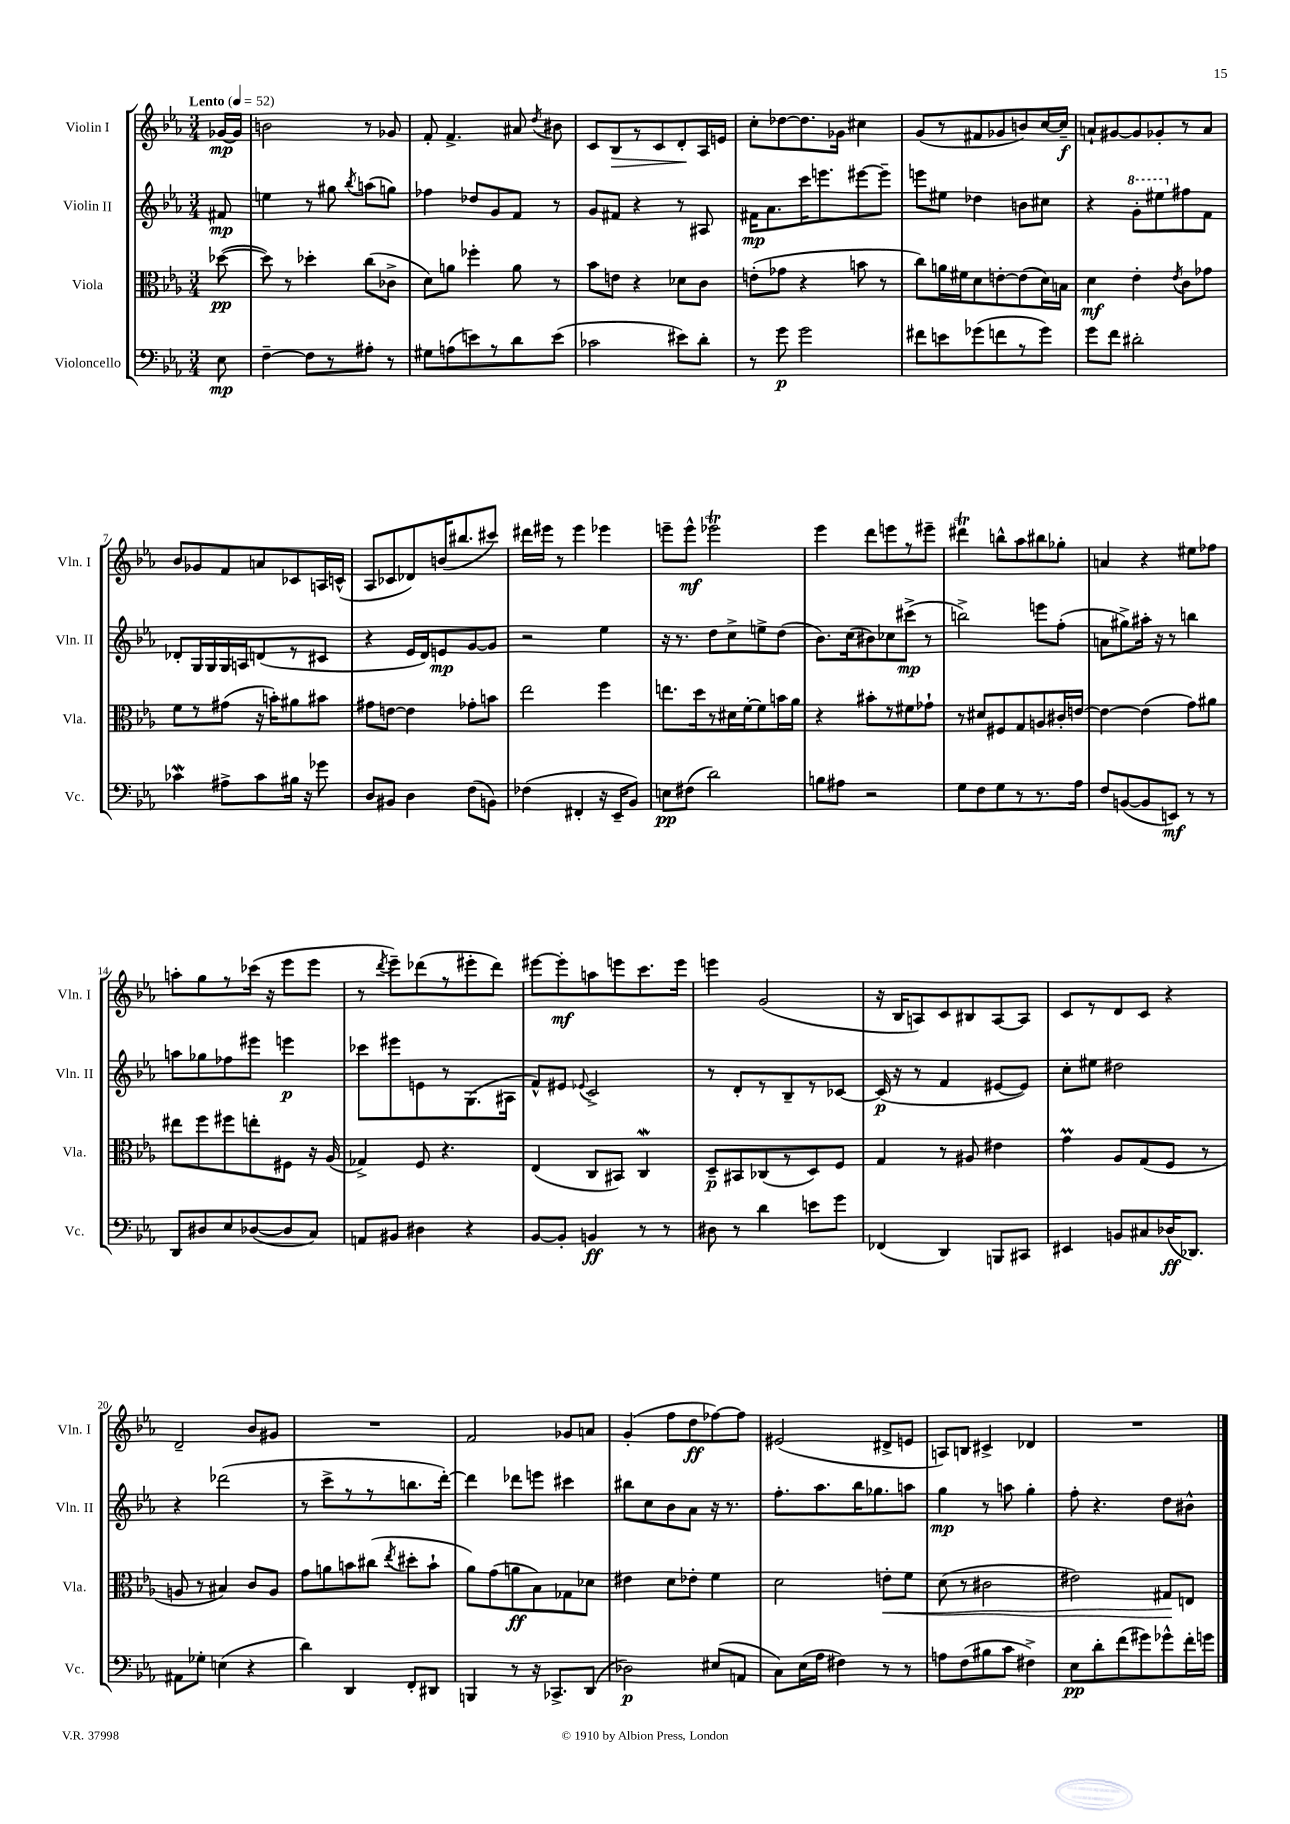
<<
\new StaffGroup <<
\new Staff = "s0" \with { instrumentName = "Violin I" shortInstrumentName = "Vln. I" } {
    \clef treble \key ees \major \numericTimeSignature \time 3/4 \partial 8 \tempo "Lento" 4 = 52
    \autoBeamOff ges'16[~\mp ges'16] |
    b'2 r8 ges'8 |
    f'8-. f'4.-> ais'8 \acciaccatura { d''8 } bis'8 |
    c'8[ bes8\> r8 c'8 d'8-.\! aes16 e'16] |
    c''8[-. des''8~ des''8. ges'16] cis''4 |
    g'8[( r8 fis'8 ges'8 b'8) c''16~ c''16]--\f |
    a'8[-! gis'8~ gis'8 ges'8-. r8 a'8] |
    bes'8[ ges'8 f'8 a'8 ces'8 a16 c'16]-^( |
    aes8[ ces'8 des'8) b'16( bis''8. cis'''8]) |
    dis'''16[ eis'''16] r8 eis'''4 ees'''4 |
    e'''8[-- e'''8]-^\mf ees'''2\trill |
    ees'''4 d'''8[ e'''8 r8 eis'''8]-- |
    dis'''4\trill b''8[-^ aes''8 bis''8 ges''8]-. |
    a'4 r4 eis''8[ fes''8] |
    a''8[-. g''8 r8 ces'''16]( r16 ees'''8[ ees'''8] |
    r8 \acciaccatura { d'''8 } ees'''8[--) des'''8( r8 eis'''8-. des'''8]) |
    eis'''8[~ eis'''8-.\mf a''8 e'''8 c'''8. e'''16] |
    e'''4 g'2( |
    r16 bes16[ a8) c'8 bis8 a8~ a8] |
    c'8[ r8 d'8 c'8] r4 |
    d'2-- bes'8[ gis'8] |
    R2. |
    f'2 ges'8[ a'8] |
    g'4-.( f''8[ d''8\ff fes''8~) fes''8] |
    eis'2( dis'8[-> e'8] |
    a8[) b8] cis'4-> des'4 |
    R2. \bar "|." |
}
\new Staff = "s1" \with { instrumentName = "Violin II" shortInstrumentName = "Vln. II" } {
    \clef treble \key ees \major \numericTimeSignature \time 3/4 \partial 8
    \autoBeamOff fis'8\mp |
    e''4 r8 gis''8 \acciaccatura { bes''8 } a''8[( g''8]) |
    fes''4 des''8[ g'8 f'8] r8 |
    g'8[ fis'8] r4 r8 ais8 |
    fis'16[\mp aes'8. c'''16 e'''8. eis'''8~ eis'''8]-- |
    e'''8[ eis''8] des''4 b'8[ cis''8] |
    r4 \ottava #1 g''8[-. eis'''8 \ottava #0 fis''8 f'8] |
    des'8[-. g16 g16 g16 a16 d'8( r8 cis'8] |
    r4 ees'16[ d'16) e'8\mp g'8~ g'8] |
    r2 ees''4 |
    r16 r8. d''8[ c''8-> e''8-> d''8]( |
    bes'8.[) c''16( bis'8) ces''8 cis'''8]->\mp( r8 |
    b''2->) e'''8[ f''8]-.( |
    a'8[ gis''8->) ais''16]-. r16 r8 b''4 |
    a''8[ ges''8 fes''8 eis'''8] e'''4\p |
    ces'''8[ eis'''8 e'8 r8 g8.( ais16] |
    f'8[-^) eis'8] \appoggiatura { ees'8 } c'2-> |
    r8 d'8[-. r8 bes8-- r8 ces'8]~ |
    ces'16\p( r16 r8 f'4 eis'8[~ eis'8]) |
    c''8[-. eis''8] dis''2 |
    r4 des'''2( |
    r8 c'''8[-> r8 r8 b''8. d'''16]~-.) |
    d'''4 des'''8[ e'''8] cis'''4 |
    bis''8[ c''8 bes'8 aes'8] r16 r8. |
    f''8.[-. aes''8. bes''16 ges''8. a''8] |
    g''4\mp r8 a''8 g''4-. |
    f''8-. r4. d''8[ bis'8]-^ \bar "|." |
}
\new Staff = "s2" \with { instrumentName = "Viola" shortInstrumentName = "Vla." } {
    \clef alto \key ees \major \numericTimeSignature \time 3/4 \partial 8
    \autoBeamOff des''8~\pp( |
    des''8) r8 des''4-. c''8[( ces'8]-> |
    d'8[) a'8] fes''4-. a'8 r8 |
    bes'8[ e'8] r4 des'8[ c'8] |
    e'8[-.( ges'8] r4 b'8 r8 |
    c''8[) a'16 fis'16 d'8 e'8~-. e'8( d'16) b16] |
    d'4\mf ees'4-. \acciaccatura { ees'8 } c'8[ ges'8] |
    f'8[ r8 gis'8]( r16 b'16[-.) ais'8 bis'8] |
    gis'8[ e'8]~ e'4 ges'8[-. b'8] |
    ees''2 f''4 |
    e''8.[ d''16 r8 dis'16 f'16~-. f'8 b'16 aes'16] |
    r4 bis'8[-. r8 fis'8 ges'8]-! |
    r8 dis'8[ fis8 g8 a8 cis'16-. e'16]~ |
    e'4~ e'4( g'8[) ais'8] |
    eis''8[ f''8 fis''8 e''8-. fis8] r16 aes16( |
    ges4->) f8 r4. |
    ees4( c8[ bis,8]) c4\mordent |
    d8[--\p bis,8 ces8( r8 d8) f8] |
    g4 r8 ais8 eis'4 |
    g'4\prall aes8[ g8( f8] r8 |
    a8 r8 bis4) c'8[ a8] |
    g'8[ a'8 b'8 cis''8]( \acciaccatura { ees''8 } dis''8[-. b'8]-! |
    aes'8[) g'8( a'8\ff bes8) ges8 des'8] |
    eis'4 d'8[ ees'8]-. f'4 |
    d'2 e'8[-.\< f'8] |
    d'8( r8 cis'2 |
    eis'2) gis8[\! e8] \bar "|." |
}
\new Staff = "s3" \with { instrumentName = "Violoncello" shortInstrumentName = "Vc." } {
    \clef bass \key ees \major \numericTimeSignature \time 3/4 \partial 8
    \autoBeamOff ees8\mp |
    f4~-- f8[ r8 ais8]-. r8 |
    gis8[ a8( e'8) r8 d'8 e'8]( |
    ces'2 eis'8[) d'8]-. |
    r8 g'8\p g'2 |
    fis'8[ e'8 ges'8( f'8 r8 ges'8]) |
    g'8[ f'8] dis'2-. |
    ces'4\mordent ais8[-> ces'8 bis16] r16 ges'8 |
    d8[ bis,8] d4 f8[( b,8]) |
    fes4( fis,4-. r16 ees,16[-- bes,8]) |
    e8[\pp fis8]( d'2) |
    b8[ ais8] r2 |
    g8[ f8 g8 r8 r8. aes16] |
    f8[ b,8~( b,8 e,8]\mf) r8 r8 |
    d,8[ dis8 ees8 des8~( des8 c8]) |
    a,8[ bis,8] dis4 r4 |
    bes,8[~ bes,8]-. b,4\ff r8 r8 |
    dis8 r8 d'4 e'8[ g'8] |
    fes,4( d,4) b,,8[ cis,8] |
    eis,4 b,8[ cis8 des16\ff( des,8.]) |
    ais,8[ ges8]-. e4( r4 |
    d'4) d,4 f,8[-. dis,8] |
    b,,4 r8 r16 ces,8.[-> d,8]( |
    des2\p) eis8[( a,8] |
    c8[) ees16( aes16] fis4) r8 r8 |
    a8[ f8( bis8 c'8] fis4->) |
    ees8[\pp d'8-. f'8( gis'8) ges'8-^ f'16-. g'16] \bar "|." |
}
>>
>>
